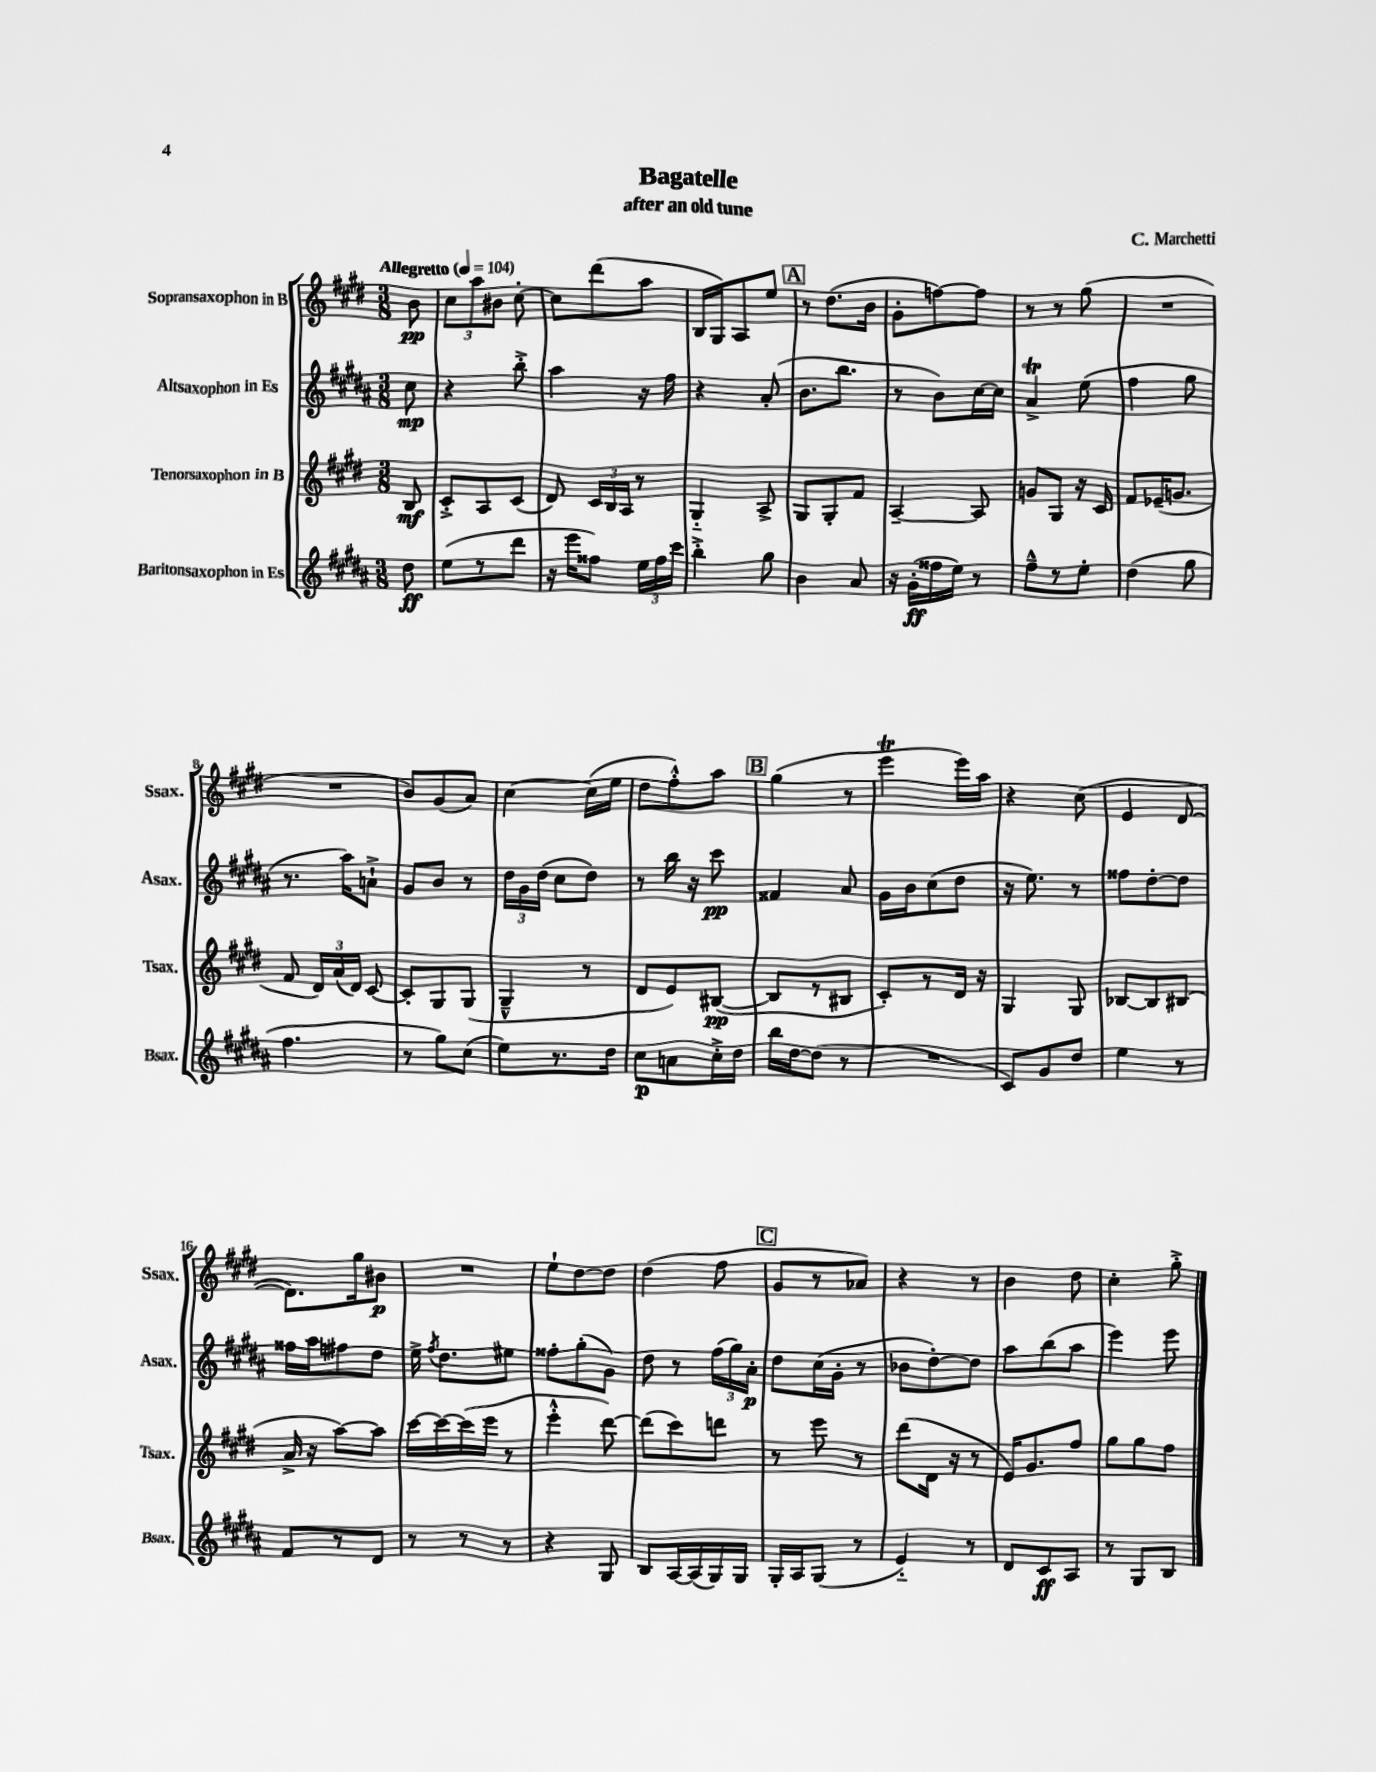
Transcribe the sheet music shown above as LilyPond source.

\header { title = "Bagatelle" composer = "C. Marchetti" subtitle = "after an old tune" }
<<
\new StaffGroup <<
\new Staff = "s0" \with { instrumentName = "Sopransaxophon in B" shortInstrumentName = "Ssax." } {
    \clef treble \key e \major \numericTimeSignature \time 3/8 \partial 8 \tempo "Allegretto" 4 = 104
    \autoBeamOff b'8\pp |
    \tuplet 3/2 { cis''8[ a''8 bis'8] } cis''8~-. |
    cis''8[ dis'''8( a''8] |
    b16[ gis16) a8 e''8] |
    \mark \markup { \box "A" } r8 dis''8.[( b'16] |
    gis'8[-. f''8~) f''8] |
    r8 r8 gis''8( |
    R4. |
    R4. |
    b'8[) gis'8( a'8]) |
    cis''4~ cis''16[( e''16] |
    dis''8[ fis''8-.-^) a''8] |
    \mark \markup { \box "B" } gis''4( r8 |
    e'''4\trill e'''16[) a''16] |
    r4 cis''8( |
    e'4 dis'8~ |
    dis'8.[) gis''16 bis'8]\p |
    R4. |
    e''8[-! dis''8~ dis''8] |
    dis''4( fis''8 |
    \mark \markup { \box "C" } gis'8[ r8 aes'8]) |
    r4 r8 |
    b'4 dis''8 |
    cis''4-. gis''8-.-> \bar "|." |
}
\new Staff = "s1" \with { instrumentName = "Altsaxophon in Es" shortInstrumentName = "Asax." } {
    \clef treble \key b \major \numericTimeSignature \time 3/8 \partial 8
    \autoBeamOff cis''8\mp |
    r4 b''8-.-> |
    ais''4 r16 fis''16 |
    r4 ais'8-.( |
    \mark \markup { \box "A" } b'8.[ b''8.] |
    r8 b'8[) cis''16~ cis''16] |
    ais'4->\trill e''8( |
    fis''4 gis''8 |
    r8. ais''16[) a'8]-!-> |
    gis'8[ b'8] r8 |
    \tuplet 3/2 { dis''16[ gis'16 dis''16]( } cis''8[ dis''8]) |
    r8 b''16 r16 cis'''8\pp |
    \mark \markup { \box "B" } fisis'4 ais'8 |
    gis'16[ b'16 cis''8( dis''8] |
    r16 e''8.) r8 |
    fisis''8[ dis''8~-. dis''8] |
    fisis''16[ ais''16 fis''8 dis''8] |
    e''16-> \acciaccatura { fis''8 } dis''8.[ eis''8] |
    fisis''8[-. gis''8-.( gis'8]) |
    dis''8 r8 \tuplet 3/2 { fis''16[( gis''16) ais'16]-.\p } |
    \mark \markup { \box "C" } dis''8[ cis''16( gis'16]-. r8 |
    bes'8[ dis''8~-.) dis''8] |
    ais''8[ b''8( ais''8] |
    e'''4) e'''8 \bar "|." |
}
\new Staff = "s2" \with { instrumentName = "Tenorsaxophon in B" shortInstrumentName = "Tsax." } {
    \clef treble \key e \major \numericTimeSignature \time 3/8 \partial 8
    \autoBeamOff b8\mf |
    cis'8[-.-> a8 cis'8]( |
    dis'8) \tuplet 3/2 { cis'16[ b16 a16] } r8 |
    gis4-_ a8-> |
    \mark \markup { \box "A" } gis8[ gis8-. fis'8] |
    a4~-- a8 |
    g'8[ gis8] r16 cis'16 |
    fis'8[ ees'16--( g'8.] |
    fis'8 \tuplet 3/2 { dis'16[) a'16( dis'16]) } cis'8~ |
    cis'8[-. gis8 gis8]( |
    gis4---^ r8 |
    dis'8[ e'8) bis8]~\pp( |
    \mark \markup { \box "B" } bis8[ r8 bis8] |
    cis'8[-.) r8 dis'16] r16 |
    gis4 gis8 |
    bes8[~ bes8 bis8]( |
    a'16-> r16 a''8[~) a''8] |
    cis'''16[~ cis'''16~ cis'''16( e'''16] r8 |
    e'''4-.-^ dis'''8~) |
    dis'''8[( cis'''8) d'''8] |
    \mark \markup { \box "C" } r8 e'''8 r8 |
    dis'''8[( dis'16] r16 r8 |
    e'16[) gis'8. fis''8] |
    gis''8[ gis''8 fis''8] \bar "|." |
}
\new Staff = "s3" \with { instrumentName = "Baritonsaxophon in Es" shortInstrumentName = "Bsax." } {
    \clef treble \key b \major \numericTimeSignature \time 3/8 \partial 8
    \autoBeamOff dis''8\ff |
    e''8[( r8 dis'''8] |
    r16 e'''16[ fisis''8]) \tuplet 3/2 { e''16[ fisis''16 cis'''16] } |
    b''4-.-> gis''8 |
    \mark \markup { \box "A" } b'4 ais'8 |
    r16 gis'16[-.\ff( fisis''16 e''16]) r8 |
    fis''8[---^ r8 e''8]-. |
    dis''4( gis''8 |
    fis''4. |
    r8 gis''8[) cis''8]( |
    e''8[) r8. dis''16] |
    cis''8[\p a'8 cis''16-.-> dis''16] |
    \mark \markup { \box "B" } b''16[ dis''16~ dis''8]( r8 |
    R4. |
    cis'8[) gis'8 dis''8] |
    e''4 r8 |
    fis'8[ r8 dis'8] |
    r8 r8 r8 |
    r4 gis8 |
    b8[ ais16~ ais16( gis16) gis16] |
    \mark \markup { \box "C" } gis16[-. ais16 gis8]( r8 |
    e'4-_) r8 |
    dis'8[ cis'8\ff ais8] |
    r8 gis8[ b8] \bar "|." |
}
>>
>>
